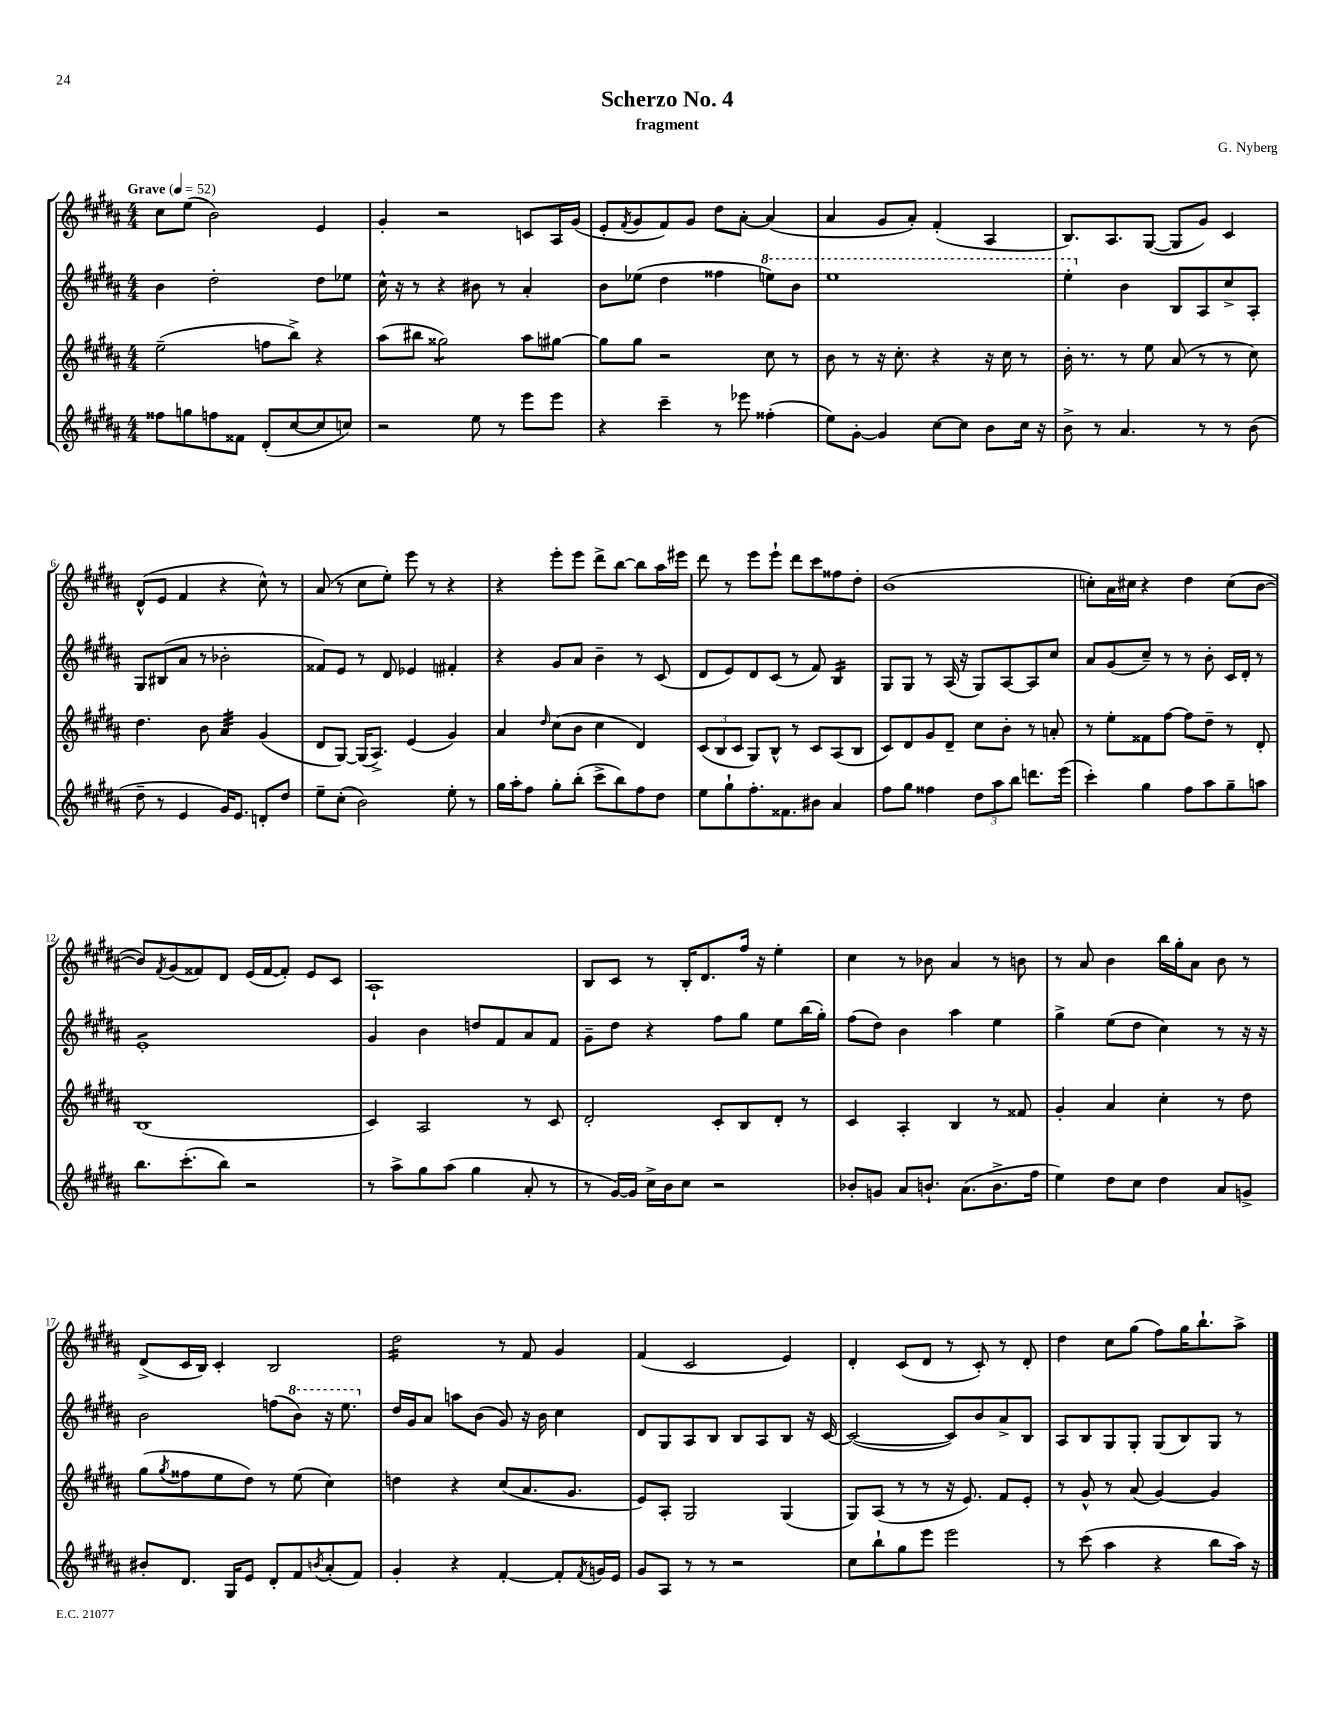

**kern	**kern	**kern	**kern
*staff4	*staff3	*staff2	*staff1
*clefG2	*clefG2	*clefG2	*clefG2
*k[f#c#g#d#a#]	*k[f#c#g#d#a#]	*k[f#c#g#d#a#]	*k[f#c#g#d#a#]
*M4/4	*M4/4	*M4/4	*M4/4
*MM52	*MM52	*MM52	*MM52
8ff##	(2ee~	4b	8cc#
8gg	.	.	(8ee
8ff	.	2dd#'	2b)
8f##	.	.	.
(8d#'	8ff	.	.
[8cc#	8bb^)	.	.
8cc#]	4r	8dd#	4e
8cc)	.	8ee-	.
=	=	=	=
2r	(8aa#	16cc#^^	4g#'
.	.	16r	.
.	8bb#	8r	.
.	2gg##)	4r	2r
8ee	.	8b#	.
8r	.	8r	.
8eee	8aa#	4a#'	8c
8eee	[8gg#	.	16A#
.	.	.	(16g#
=	=	=	=
4r	8gg#]	8b	8e'
.	.	.	8qf#
.	8gg#	(8ee-	8g#
4ccc#~	2r	4dd#	8f#)
.	.	.	8g#
8r	.	4ff##	8dd#
8eee-	.	.	[8a#'
(4ff##'	8cc#	8eee)	(4a#]
.	8r	8bb	.
=	=	=	=
8ee)	8b	1eee	4a#
[8g#'	8r	.	.
4g#]	16r	.	8g#
.	8.cc#'	.	.
.	.	.	8a#')
[8cc#	4r	.	(4f#'
8cc#]	.	.	.
8b	16r	.	4A#
.	16cc#	.	.
16cc#	8r	.	.
16r	.	.	.
=	=	=	=
8b^	16b'	4eee'	8.B)
.	8.r	.	.
8r	.	.	.
.	.	.	8.A#
4.a#	8r	4b	.
.	8ee	.	([8G#
.	(8a#	8B	8G#]
8r	8r	8A#	8g#)
8r	8r	8cc#^	4c#
(8b	8cc#)	8A#'	.
=	=	=	=
8dd#~	4.dd#	8G#	(8d#^^
8r	.	(8B#	8e
4e	.	8a#	4f#
.	8b	8r	.
16g#)	4a#	2b-'	4r
8.e	.	.	.
8d'	(4g#	.	8cc#^^)
8dd#	.	.	8r
=	=	=	=
8ee~	8d#	8f##)	(8a#
(8cc#'	[8G#)	8e	8r
2b)	(16G#]	8r	8cc#
.	8.A#^)	.	.
.	.	8d#	8ee')
.	(4e	4e-	8eee
.	.	.	8r
8ee'	4g#)	4f#'	4r
8r	.	.	.
=	=	=	=
16gg#	4a#	4r	4r
16aa#'	.	.	.
8ff#	.	.	.
.	16qqdd#	.	.
8gg#'	(8cc#	8g#	8eee'
(8bb'	8b	8a#	8eee
8ccc#^	4cc#	4b~	8ddd#^
8bb)	.	.	[8bb
8ff#	4d#)	8r	8bb]
8dd#	.	(8c#	16aa#
.	.	.	16eee#
=	=	=	=
8ee	(12c#	8d#	8ddd#
.	12B	.	.
8gg#`	.	8e)	8r
.	12c#	.	.
8.ff#'	8G#)	8d#	8eee
.	8B^^	(8c#	8eee`
8.f##	.	.	.
.	8r	8r	8ddd#
8b#	8c#	8f#)	8ccc#
4a#	(8A#	4B	8ff##
.	8B	.	8dd#'
=	=	=	=
8ff#	8c#)	8G#	(1b
8gg#	8d#	8G#	.
4ff##	8g#	8r	.
.	8d#~	(16A#	.
.	.	16r	.
12dd#	8cc#	8G#)	.
12aa#	.	.	.
.	8b'	[8A#	.
12bb	.	.	.
8.ddd	8r	8A#]	.
.	8a'	8cc#	.
(16eee	.	.	.
=	=	=	=
4ccc#')	8r	8a#	8cc')
.	8ee'	(8g#	16a#
.	.	.	16cc#
4gg#	8f##	8cc#~)	4r
.	[8ff#	8r	.
8ff#	8ff#]	8r	4dd#
8aa#	8dd#~	8b'	.
8gg#~	8r	16c#	(8cc#
.	.	16d#'	.
8aa	8d#'	8r	[8b
=	=	=	=
8.bb	(1B	1e'	8b])
.	.	.	8qf#
.	.	.	(8g#
(8.ccc#'	.	.	.
.	.	.	8f##)
8bb)	.	.	8d#
2r	.	.	(16e
.	.	.	[16f##
.	.	.	8f##'])
.	.	.	8e
.	.	.	8c#
=	=	=	=
8r	4c#)	4g#	1A#`
8aa#^	.	.	.
8gg#	2A#	4b	.
(8aa#	.	.	.
4gg#	.	8dd	.
.	.	8f#	.
8a#'	8r	8a#	.
8r	8c#	8f#	.
=	=	=	=
8r	2d#'	8g#~	8B
[16g#)	.	8dd#	8c#
16g#]	.	.	.
16cc#^	.	4r	8r
16b	.	.	.
8cc#	.	.	16B'
.	.	.	8.d#
2r	8c#'	8ff#	.
.	8B	8gg#	16ff#
.	.	.	16r
.	8d#'	8ee	4ee'
.	8r	(16bb	.
.	.	16gg#')	.
=	=	=	=
8b-'	4c#	(8ff#	4cc#
8g	.	8dd#)	.
8a#	4A#'	4b	8r
8.b`	.	.	8b-
.	4B	4aa#	4a#
(8.a#	.	.	.
8.b^	8r	4ee	8r
.	8f##	.	8b
16ff#	.	.	.
=	=	=	=
4ee)	4g#'	4gg#^	8r
.	.	.	8a#
8dd#	4a#	(8ee	4b
8cc#	.	8dd#	.
4dd#	4cc#'	4cc#)	16bb
.	.	.	16gg#'
.	.	.	8a#
8a#	8r	8r	8b
8g^	8dd#	16r	8r
.	.	16r	.
=	=	=	=
8b#'	(8gg#	2b	(8d#^
.	8qgg#	.	.
8.d#	8ff##	.	16c#
.	.	.	16B)
.	8ee	.	4c#'
16G#	.	.	.
8e	8dd#)	.	.
8d#'	8r	(8ff	2B
8f#	(8ee	8bb)	.
8qb	.	.	.
(8a#'	4cc#)	16r	.
.	.	8.eee	.
8f#)	.	.	.
=	=	=	=
4g#'	4dd	16dd#	2dd#
.	.	16g#	.
.	.	8a#	.
4r	4r	8aa	.
.	.	(8b	.
[4f#'	(8cc#	8g#)	8r
.	8.a#	16r	8f#
.	.	16b	.
8f#']	.	4cc#	4g#
.	8.g#	.	.
8qf#	.	.	.
16g	.	.	.
16e	.	.	.
=	=	=	=
8g#	8e)	8d#	(4f#
8A#	8A#'	8G#	.
8r	2G#	8A#	2c#
8r	.	8B	.
2r	.	8B	.
.	.	8A#	.
.	(4G#	8B	4e)
.	.	16r	.
.	.	[16c#	.
=	=	=	=
8cc#	8G#)	(2c#_	4d#'
8bb`	(8A#	.	.
8gg#	8r	.	(8c#
8eee	8r	.	8d#
2eee	16r	8c#])	8r
.	8.e)	.	.
.	.	8b	8c#')
.	8f#	8a#^	8r
.	8e'	8B	8d#'
=	=	=	=
8r	8r	8A#	4dd#
(8ccc#	8g#^^	8B	.
4aa#	8r	8G#	8cc#
.	(8a#	8G#'	(8gg#
4r	[4g#)	(8G#	8ff#)
.	.	8B)	16gg#
.	.	.	8.bb`
8bb	4g#]	8G#	.
16aa#)	.	8r	8aa#^
16r	.	.	.
==	==	==	==
*-	*-	*-	*-
